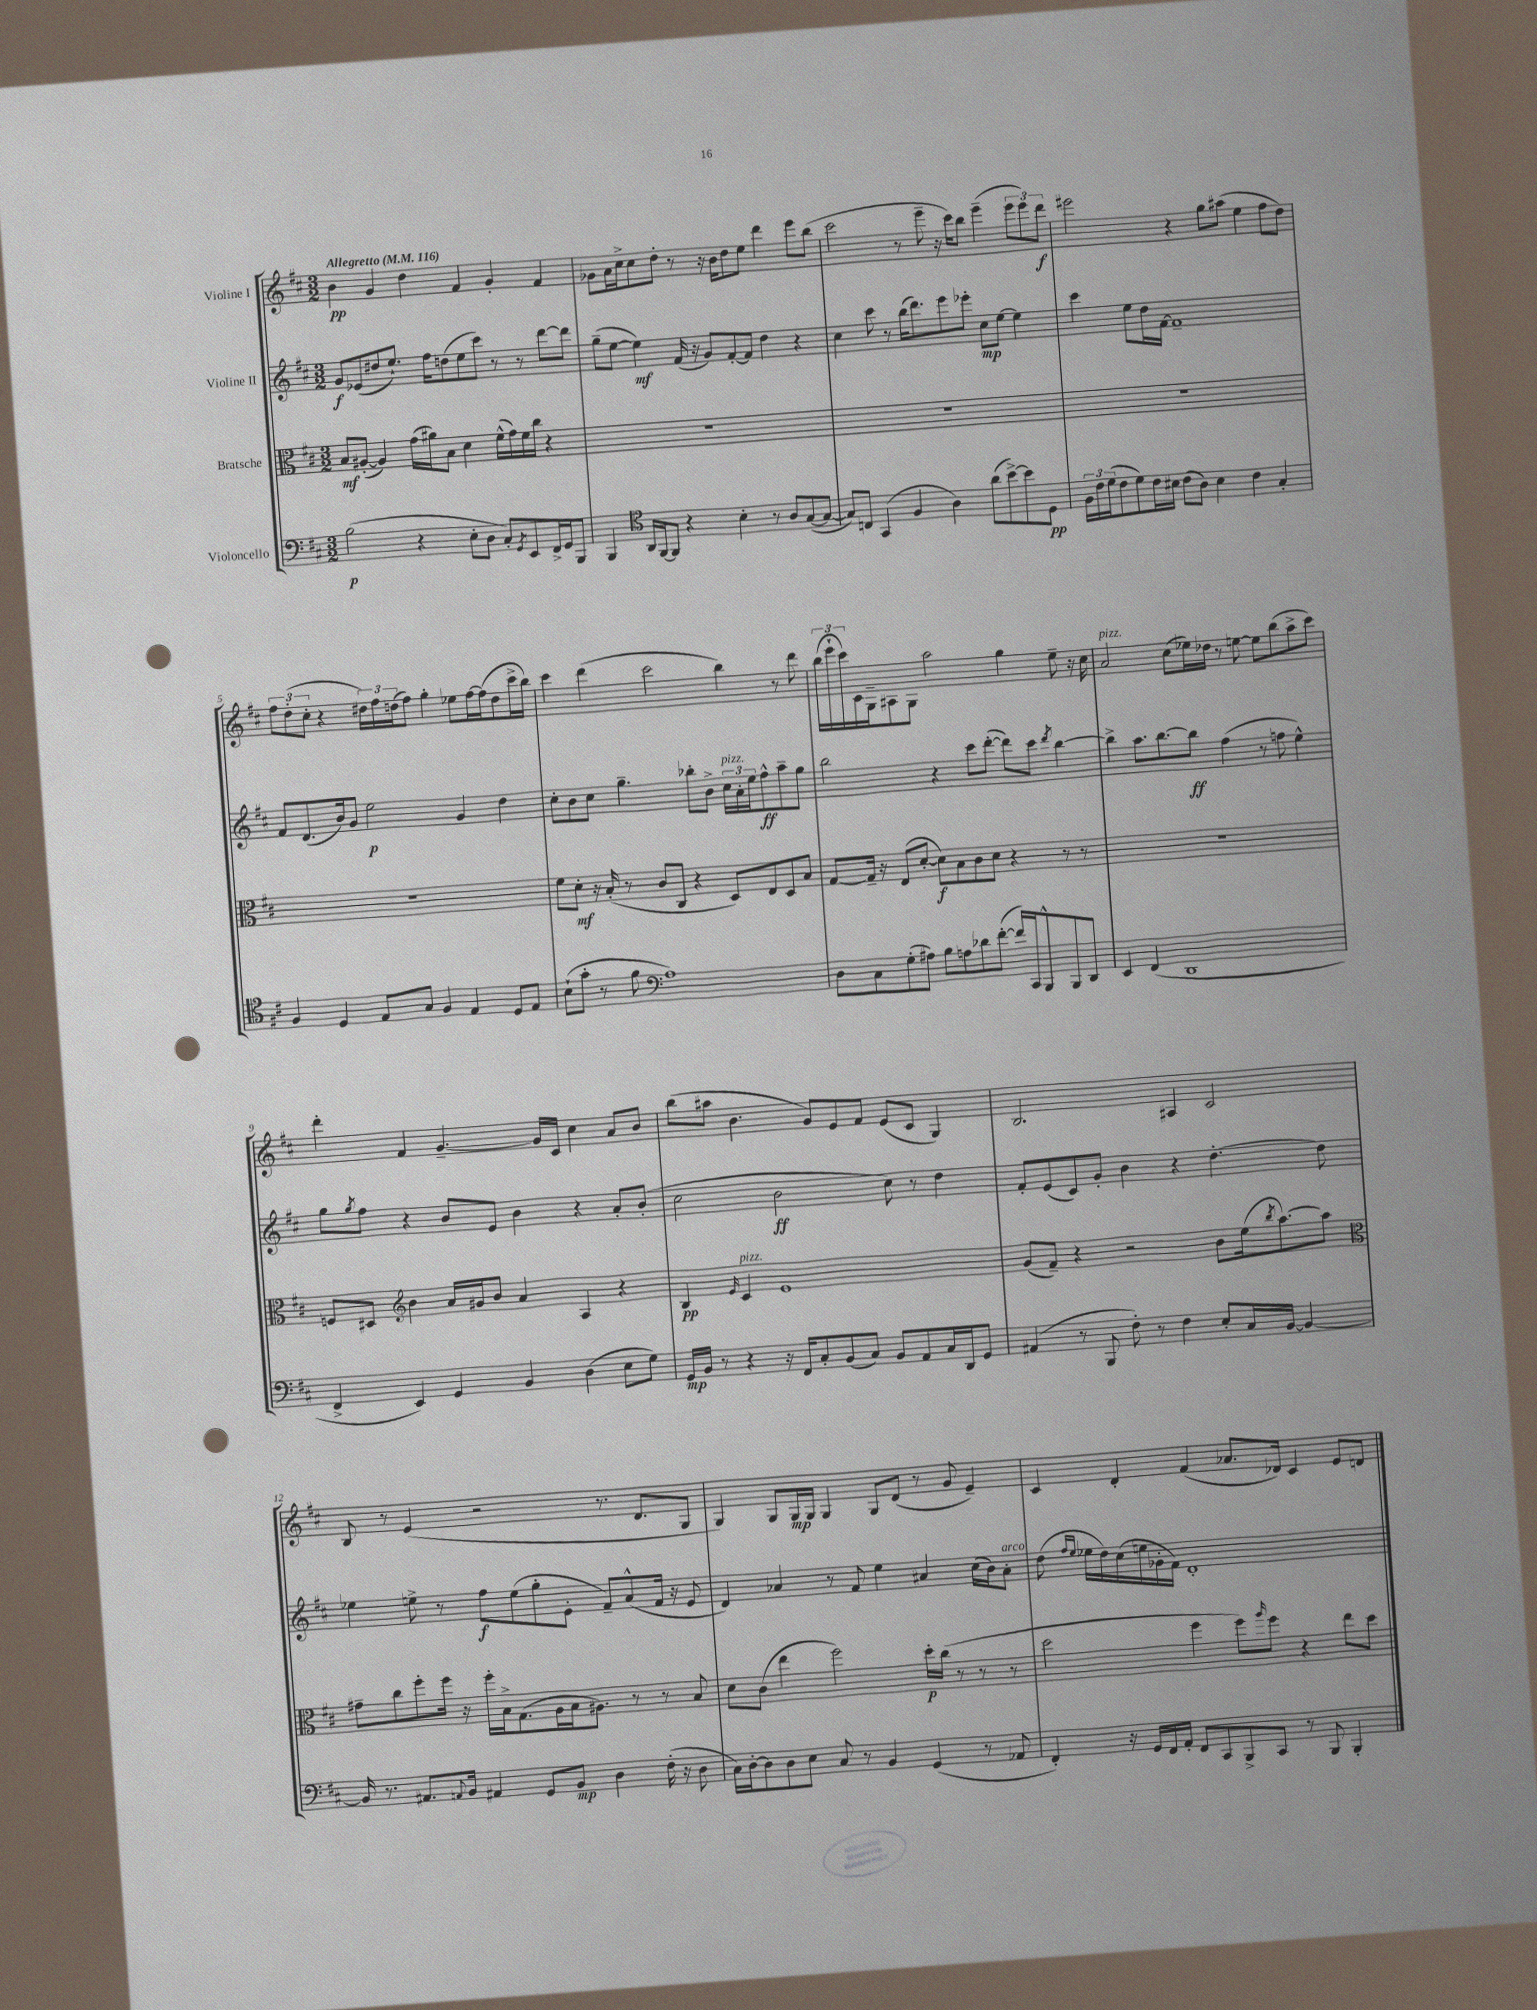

**kern	**kern	**kern	**kern
*staff4	*staff3	*staff2	*staff1
*clefF4	*clefC3	*clefG2	*clefG2
*k[f#c#]	*k[f#c#]	*k[f#c#]	*k[f#c#]
*M3/2	*M3/2	*M3/2	*M3/2
*MM116	*MM116	*MM116	*MM116
(2B	8B	8g	4b
.	([8A#'	(8e-	.
.	4A#])	8dd#	4g
.	.	8.ee`)	.
4r	(16g	.	4dd
.	16a#)	16ff#	.
.	8B	(8dd	.
8E'	4d	8ee	4f#
8D	.	8ccc#)	.
8C#')	(16f#^^	8r	4g'
.	16g)	.	.
8qGG	.	.	.
8EE	16f#	8r	.
.	16cc#	.	.
16FF#^	4r	[8ddd	4f#
16GG	.	.	.
8BBB	.	8ddd]	.
=	=	=	=
4BBB	1.r	(8gg~	8g-
.	.	[8ee	16a
.	.	.	16cc#^
*clefC4	*	*	*
16AA	.	4ee])	8cc#
[16FF#	.	.	.
8FF#]	.	.	8dd'
4r	.	(16f#	8r
.	.	16r	.
.	.	8g)	16r
.	.	.	16b
4B'	.	[8f#'	8dd
.	.	8f#]	8ee
8r	.	4dd	4ddd
8A	.	.	.
([8G	.	4r	8eee
8G_	.	.	(8bb
=	=	=	=
8G])	1.r	4cc#	2ccc#
8C	.	.	.
(4GG	.	8ccc#	.
.	.	8r	.
4F#	.	(16bb	8r
.	.	8.ddd)	.
.	.	.	8eee~
4A)	.	8eee	16r
.	.	.	16ccc#)
.	.	8eee-'	8bb
(8a	.	8cc#	(4eee~
[8b^)	.	[8ee	.
8b]	.	4ee]	12eee
.	.	.	12eee)
8D	.	.	.
.	.	.	12ddd
=	=	=	=
24F#	1.r	4ccc#	2eee#
24c#	.	.	.
(24d	.	.	.
8c#	.	.	.
8d)	.	8ee	.
16c#	.	16dd	.
16B#	.	[16f#	.
(8c#	.	1f#~]	4r
8A)	.	.	.
4B#	.	.	8gg
.	.	.	(8aa#
4c#	.	.	4ee
4G'	.	.	8ff#
.	.	.	8dd)
=	=	=	=
4F#	1.r	8f#	12ff#
.	.	.	(12dd'
.	.	(8.d	.
.	.	.	12cc#'
4D	.	.	4r
.	.	16b)	.
.	.	8g	.
8E	.	2ee	24dd#)
.	.	.	24ff#
.	.	.	(24dd
8G	.	.	8ff#)
4F#	.	.	4gg'
4E	.	4g	8ee-
.	.	.	[16ff#
.	.	.	(16ff#]
8D	.	4dd	8dd
8E	.	.	16ccc#^
.	.	.	16bb)
=	=	=	=
(8B`	8f#	8cc#'	4ccc#
8g'	8d'	8b	.
8r	16r	8cc#	(4ddd
.	(16B'	.	.
8f#	8r	4.gg~	.
*clefF4	*	*	*
1A)	8c#	.	2ccc#
.	8C#	.	.
.	4r	8bb-'	.
.	.	8b^	.
.	8D)	24cc#	4bb)
.	.	24a'	.
.	.	24ee	.
.	8E	8ff#^^	.
.	8D	8aa~	8r
.	8B	8gg	8ddd
=	=	=	=
8D	[8G	2bb	(24bb
.	.	.	24eee`
.	.	.	24ccc#)
8C#	16G~]	.	16c#
.	16r	.	16G~
(8G'	(8E	.	8A#
8A#)	[8d'	.	8G
8B	8d])	4r	2aa
8A	8B	.	.
8d-	8c#	8ccc#	.
([8f#'	8d	([8ddd'	.
16f#])	4r	8ddd])	4gg
16CC#	.	.	.
8BBB^^	.	8ccc#	.
.	.	8qddd	.
8BBB	8r	[4bb	8ee~
8DD	8r	.	16r
.	.	.	16cc#
=	=	=	=
4EE	1.r	4bb^]	2a
(4FF#	.	8.aa	.
.	.	[8.bb	.
1DD	.	.	(8cc#
.	.	8bb]	16ee-)
.	.	.	16dd-
.	.	(4ff#	8r
.	.	.	[8ee
.	.	8r	8ee]
.	.	8ff	(8bb
.	.	4ee^^)	8aa^
.	.	.	8ccc#)
=	=	=	=
4FF#^	8F	8gg	4ddd'
.	.	8qgg	.
.	8D#	8ff#	.
*	*clefG2	*	*
4EE)	4b	4r	4f#
4GG	16a	8b	[4.g~
.	16g#	.	.
.	8b	8e	.
4BB	4a	4b	.
.	.	.	16g]
.	.	.	16c#
(4D	4A	4r	4cc#
8E	4r	8a'	8a
8G)	.	(8b'	8b
=	=	=	=
16GG	4B	2cc#	(8bb
16BB	.	.	.
8r	.	.	8aa#
.	16qqe	.	.
4r	4c#	.	4.b
16r	1e	2b	.
16FF#	.	.	.
8C#'	.	.	8g)
(8BB	.	.	8e
8C#)	.	.	8f#
8BB	.	8cc#)	(8e
8AA	.	8r	8c#
16C#	.	4dd	4G)
16DD	.	.	.
8GG	.	.	.
=	=	=	=
(4AA#	(8g	8f#'	2.B
.	8f#~)	(8e	.
8r	4r	8c#)	.
8BBB	.	8g'	.
8F#')	2r	4b	.
8r	.	.	.
4F#	.	4r	4A#
8E'	8b	[4.dd'	2c#
16C#	(16ee	.	.
.	8qbb	.	.
[16BB	[8.aa)	.	.
4BB_	.	.	.
.	8aa]	8dd]	.
=	=	=	=
*	*clefC3	*	*
16BB]	8g#~	4ee-	8B
8.r	.	.	.
.	8cc#	.	8r
8.AA#	8ff#'	8ee^	(4e
.	16ff#	8r	.
8qqAA	.	.	.
16BB	16r	.	.
4AA#	16ff#'	8ff#	2r
.	16B^	.	.
.	(8.G	(8ee	.
8GG	.	8gg'	.
.	16A	.	.
8BB	16B	8e'	.
.	8.A#)	.	.
4D	.	8f#~)	8.r
.	8r	(8a^^	.
.	.	.	8.d
(16F#'	8r	16f#	.
16r	.	16r	.
8D	8B	8e	8G
=	=	=	=
16C#)	8d	4d)	4G)
[16D'	.	.	.
8D]	(8c#	.	.
8D	4ee	4a-	8G
8E	.	.	16G
.	.	.	16G
8C#	2ff#)	8r	4G
8r	.	8f#	.
4BB	.	4ee	8G
.	.	.	(8d
(4GG	16dd'	4a#	8r
.	(16cc#	.	.
.	8r	.	8g
8r	8r	(16cc#	4e~)
.	.	16b)	.
8AA-	8r	8a#'	.
=	=	=	=
4FF#')	2dd	(8dd	4c#
.	.	16qqff#	.
.	.	16qqee	.
.	.	16ee-	.
.	.	16dd)	.
16r	.	(16cc#	4d'
16GG	.	16ee	.
16FF#	.	16g-'	.
16AA'	.	16f#)	.
8FF#	4ff#	1d'	(4f#
8CC#	.	.	.
8BBB^	8ff#)	.	8.a-
.	16qqaa	.	.
8CC#	8ff#	.	.
.	.	.	16d-)
8r	4r	.	4c#
8BBB	.	.	.
4BBB'	8ee	.	8e
.	8dd	.	8d
==	==	==	==
*-	*-	*-	*-
